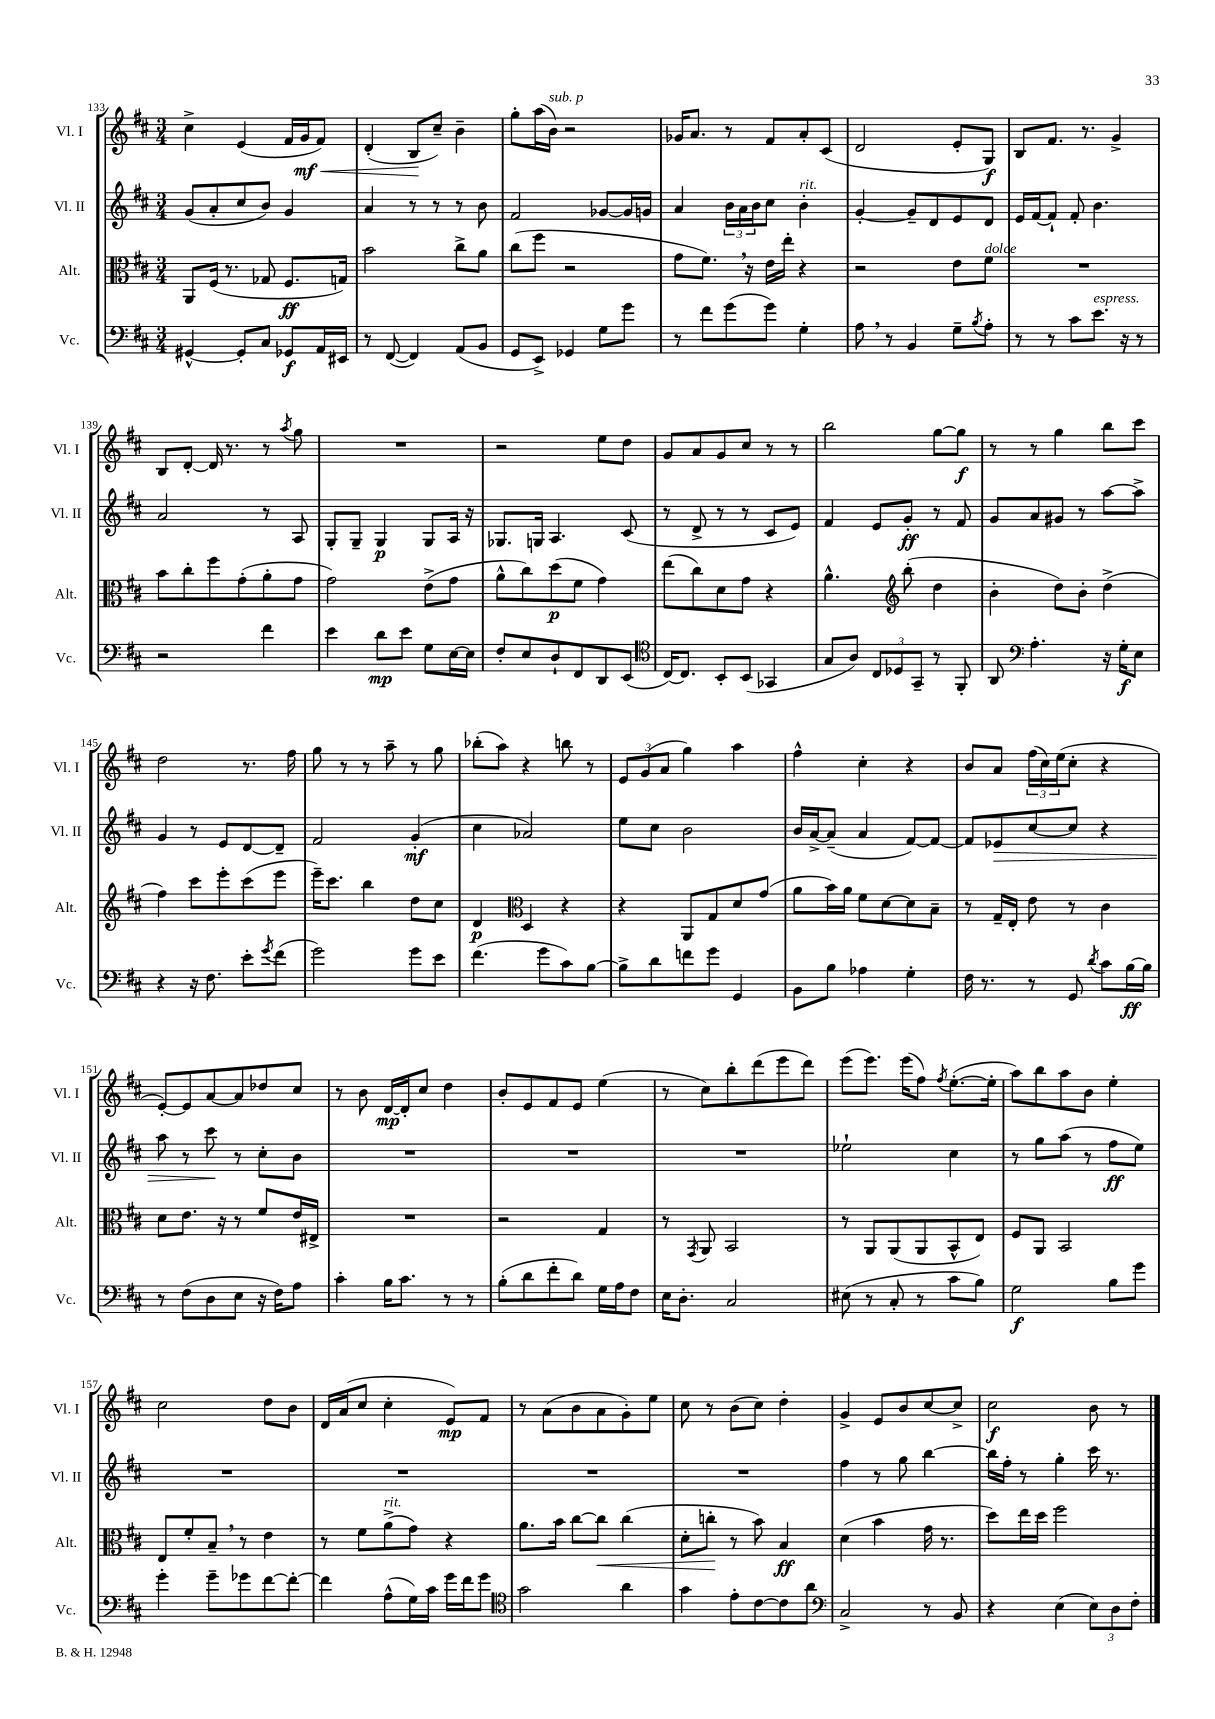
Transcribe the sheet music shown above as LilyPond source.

<<
\new StaffGroup <<
\new Staff = "s0" \with { instrumentName = "Vl. I" shortInstrumentName = "Vl. I" } {
    \clef treble \key d \major \numericTimeSignature \time 3/4
    cis''4-> e'4( fis'16 g'16\mf\< fis'8) |
    d'4-.( b8\! cis''8--) b'4-- |
    g''8-. a''16( b'16^\markup { \italic "sub. p" }) r2 |
    ges'16 a'8. r8 fis'8 a'8-. cis'8( |
    d'2 e'8-. g8\f) |
    b8 fis'8. r8. g'4-> |
    b8 d'8~-. d'16 r8. r8 \acciaccatura { a''8 } g''8 |
    R2. |
    r2 e''8 d''8 |
    g'8 a'8 g'8 cis''8 r8 r8 |
    b''2 g''8~ g''8\f |
    r8 r8 g''4 b''8 cis'''8 |
    d''2 r8. fis''16 |
    g''8 r8 r8 a''8-- r8 g''8 |
    bes''8-.( a''8) r4 b''8 r8 |
    \tuplet 3/2 { e'8 g'8( a'8 } g''4) a''4 |
    fis''4-^ cis''4-. r4 |
    b'8 a'8 \tuplet 3/2 { fis''16( cis''16) e''16( } cis''8-. r4 |
    e'8~-.) e'8 a'8~ a'8 des''8 cis''8 |
    r8 b'8 d'16~\mp d'16-. cis''8 d''4 |
    b'8-. e'8 fis'8 e'8 e''4( |
    r8 cis''8) b''8-. d'''8( e'''8 d'''8) |
    e'''8( e'''8.) e'''16( fis''8) \acciaccatura { fis''8 } e''8.~-.( e''16-. |
    a''8) b''8 a''8 b'8 e''4-. |
    cis''2 d''8 b'8 |
    d'16 a'16( cis''8 cis''4-. e'8\mp) fis'8 |
    r8 a'8( b'8 a'8 g'8-.) e''8 |
    cis''8 r8 b'8( cis''8) d''4-. |
    g'4-> e'8 b'8 cis''8~ cis''8-> |
    cis''2\f b'8 r8 \bar "|." |
}
\new Staff = "s1" \with { instrumentName = "Vl. II" shortInstrumentName = "Vl. II" } {
    \clef treble \key d \major \numericTimeSignature \time 3/4
    g'8( a'8-. cis''8 b'8) g'4 |
    a'4 r8 r8 r8 b'8 |
    fis'2 ges'8~ ges'16 g'16 |
    a'4 \tuplet 3/2 { b'16 a'16 b'16 } cis''8 b'4-.^\markup { \italic "rit." } |
    g'4~-. g'8-- d'8 e'8 d'8 |
    e'16 fis'16~ fis'8-! fis'8-. b'4. |
    a'2 r8 a8 |
    g8-. g8-- g4\p g8 a16 r16 |
    ges8. g16 a4. cis'8( |
    r8 d'8-> r8 r8 cis'8 e'8) |
    fis'4 e'8 g'8-.\ff r8 fis'8 |
    g'8 a'8 gis'8 r8 a''8~ a''8-> |
    g'4 r8 e'8 d'8~ d'8-- |
    fis'2 g'4-.\mf( |
    cis''4 aes'2) |
    e''8 cis''8 b'2 |
    b'16 a'16~-> a'8--( a'4 fis'8~) fis'8~ |
    fis'8 ees'8\> cis''8~ cis''8 r4 |
    a''8 r8 cis'''8\! r8 cis''8-. b'8 |
    R2. |
    R2. |
    R2. |
    ees''2-! cis''4 |
    r8 g''8 a''8( r8 fis''8\ff e''8) |
    R2. |
    R2. |
    R2. |
    R2. |
    fis''4 r8 g''8 b''4~ |
    b''16 fis''16-. r8 g''4-. cis'''16 r8. \bar "|." |
}
\new Staff = "s2" \with { instrumentName = "Alt." shortInstrumentName = "Alt." } {
    \clef alto \key d \major \numericTimeSignature \time 3/4
    a,8 fis16( r8. ges8 fis8.\ff g16) |
    b'2 cis''8-> a'8 |
    cis''8( fis''8 r2 |
    g'8 fis'8.) \breathe r16 e'16 e''16-. r4 |
    r2 e'8 fis'8^\markup { \italic "dolce" } |
    R2. |
    b'8 cis''8-. fis''8 g'8-.( a'8-. g'8 |
    g'2) e'8->( g'8 |
    a'8-^ cis''8) d''8\p( fis'8 g'4) |
    e''8( cis''8) d'8 g'8 r4 |
    a'4.-^ \clef treble b''8-.( d''4 |
    b'4-. d''8) b'8-. d''4->( |
    fis''4) cis'''8 e'''8-. cis'''8( e'''8 |
    e'''16--) cis'''8. b''4 d''8 cis''8 |
    d'4\p \clef alto d4 r4 |
    r4 a,8 g8 d'8 g'8( |
    a'8 b'16) a'16 fis'8 d'8~ d'8 b8-- |
    r8 g16-- e16-. e'8 r8 cis'4 |
    d'8 e'8. r16 r8 fis'8 e'16 eis16-> |
    R2. |
    r2 g4 |
    r8 \acciaccatura { g,8 } a,8 b,2 |
    r8 a,8 a,8( a,8 b,8-^ e8) |
    fis8 a,8 b,2 |
    e8 fis'8-. b8-- \breathe r8 e'4 |
    r8 fis'8 a'8->^\markup { \italic "rit." }( g'8) r4 |
    a'8. b'16 cis''8~ cis''8\< cis''4( |
    d'8-. c''8-.\! r8 b'8) b4\ff |
    d'4( b'4 g'16 r8. |
    d''8) e''16 d''16 fis''2 \bar "|." |
}
\new Staff = "s3" \with { instrumentName = "Vc." shortInstrumentName = "Vc." } {
    \clef bass \key d \major \numericTimeSignature \time 3/4
    gis,4~-^ gis,8-. cis8 ges,8\f a,16 eis,16 |
    r8 fis,8~( fis,4) a,8( b,8 |
    g,8 e,8->) ges,4 g8 g'8 |
    r8 fis'8 g'8( g'8) g4-. |
    a8 \breathe r8 b,4 g8-- \acciaccatura { b8 } a8-. |
    r8 r8 cis'8 e'8.^\markup { \italic "espress." } r16 r8 |
    r2 fis'4 |
    e'4 d'8\mp e'8 g8 e16~ e16 |
    fis8-. e8 d8-! fis,8 d,8 e,8( |
    \clef tenor cis16~) cis8. b,8-. b,8( ges,4 |
    g8 a8) \tuplet 3/2 { cis8 des8 g,8-- } r8 fis,8-. |
    a,8 \clef bass a4.-. r16 g16-.\f e8 |
    r4 r16 fis8. e'8-. \acciaccatura { g'8 } fis'8( |
    g'2) g'8 e'8 |
    fis'4.( g'8 cis'8) b8~ |
    b8-> d'8 f'8 g'8 g,4 |
    b,8 b8 aes4 g4-. |
    fis16 r8. r8 g,8 \acciaccatura { d'8 } cis'8 b16~\ff b16 |
    r8 fis8( d8 e8 r16 fis16) a8 |
    cis'4-. b16 cis'8. r8 r8 |
    b8-.( d'8 fis'8-. d'8) g16 a16 fis8 |
    e16 d8.-. cis2 |
    eis8( r8 cis8-. r8 cis'8 b8) |
    g2\f b8 g'8 |
    g'4-. g'8-- ges'8 fis'8~ fis'8~-. |
    fis'4 a8-^( g16) cis'16 g'16 fis'16 g'8 |
    \clef tenor g'2 a'4 |
    g'4 e'8-. cis'8~ cis'8 a'8 |
    \clef bass cis2-> r8 b,8 |
    r4 e4( \tuplet 3/2 { e8) d8 fis8-. } \bar "|." |
}
>>
>>
\layout { \context { \Score currentBarNumber = #133 } }
